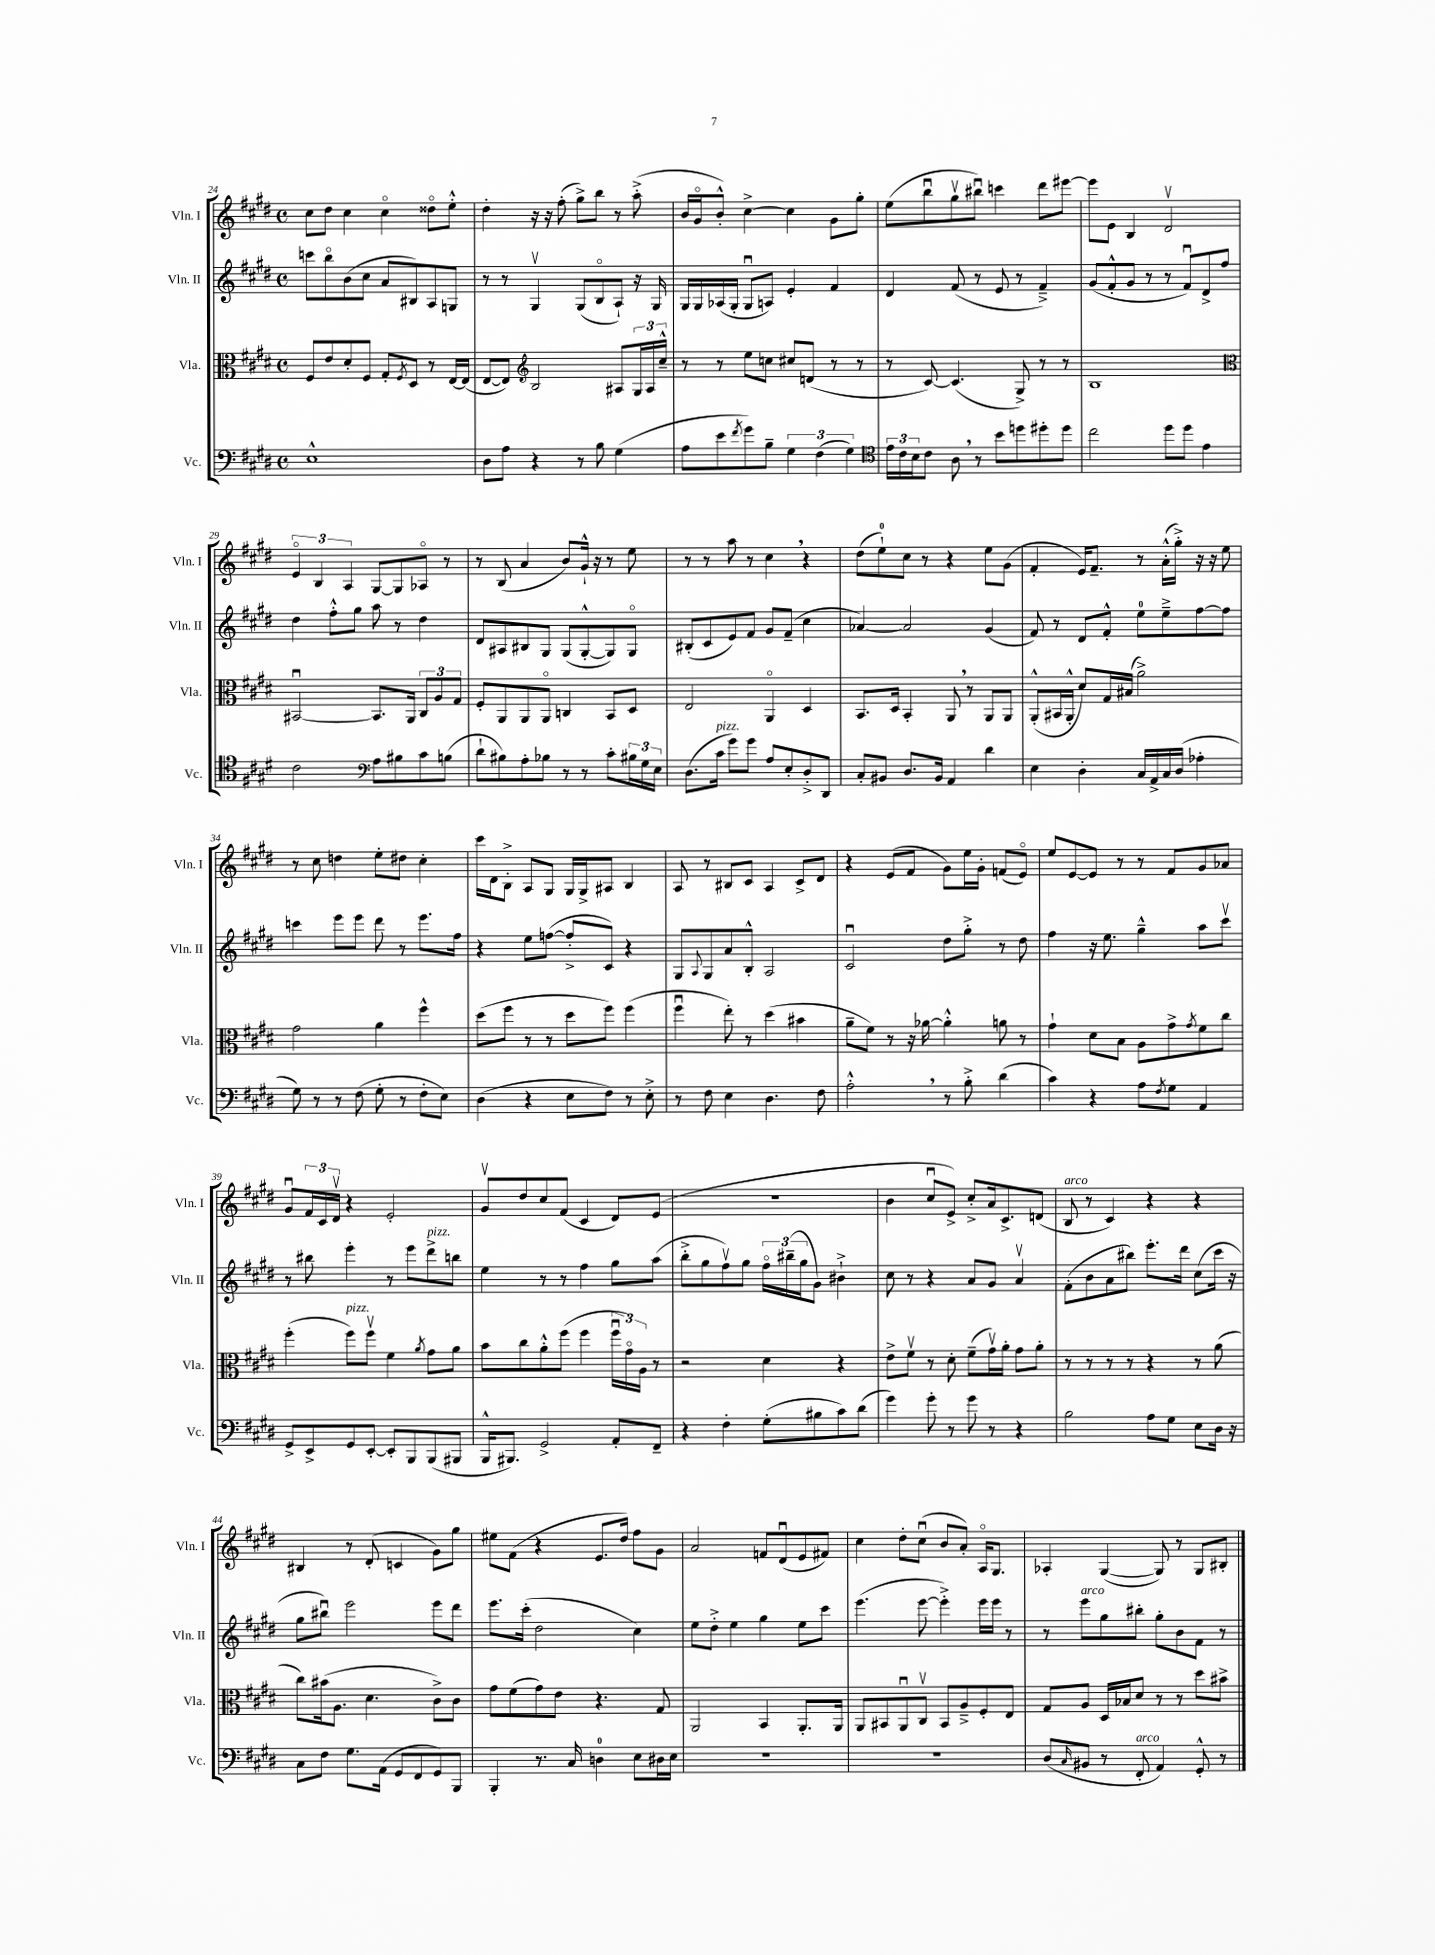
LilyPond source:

<<
\new StaffGroup <<
\new Staff = "s0" \with { instrumentName = "Vln. I" shortInstrumentName = "Vln. I" } {
    \clef treble \key e \major \defaultTimeSignature \time 4/4
    cis''8 dis''8 cis''4 cis''4\flageolet disis''8\flageolet e''8-.-^ |
    dis''4-. r16 r16 fis''8-.( gis''8->) b''8 r8 a''8-.->( |
    b'16 gis'16\flageolet b'8-.-^) cis''4~-> cis''4 gis'8 gis''8-. |
    e''8( b''8\downbow gis''8\upbow bis''8\downbow) c'''4 dis'''8 eis'''8~ |
    eis'''8 e'8 b4 dis'2\upbow |
    \tuplet 3/2 { e'4\flageolet b4 a4 } gis8~ gis8 aes8\flageolet r8 |
    r8 b8( a'4 b'8) gis'16-!-^ r16 r8 e''8 |
    r8 r8 a''8 r8 cis''4 \breathe r4 |
    dis''8( e''8-0-!) cis''8 r8 r4 e''8 gis'8( |
    fis'4-. e'16) fis'8.-- r8 a'16-.-^( gis''16-.->) r16 r16 e''8 |
    r8 cis''8 d''4 e''8-. dis''8 cis''4-. |
    cis'''16 dis'16 b8-.-> a8 gis8 gis16 gis16-> ais8 b4 |
    a8 r8 bis8 cis'8 a4 cis'8-> dis'8 |
    r4 e'8( fis'8 gis'8) e''16 gis'16-. f'8( e'8\flageolet) |
    e''8 e'8~ e'8 r8 r8 fis'8 gis'8 aes'8 |
    gis'8\downbow \tuplet 3/2 { fis'16 cis'16 dis'16\upbow } r4 e'2-. |
    gis'8\upbow dis''8 cis''8 fis'8( cis'4 dis'8) e'8( |
    R1 |
    b'4 cis''8\downbow e'8->) cis''8-.-> a'16 cis'8.-> d'8( |
    b8^\markup { \italic "arco" } r8 cis'4) r4 r4 |
    bis4 r8 dis'8-.( c'4 gis'8) gis''8 |
    eis''8 fis'8( r4 e'8. dis''16) fis''8 gis'8 |
    a'2 f'8 dis'8\downbow( e'8 fis'8) |
    cis''4 dis''8-. cis''8\downbow( b'8 a'8-.) a16\flageolet gis8. |
    aes4-. gis4~( gis8) r8 gis8 bis8-. \bar "|." |
}
\new Staff = "s1" \with { instrumentName = "Vln. II" shortInstrumentName = "Vln. II" } {
    \clef treble \key e \major \defaultTimeSignature \time 4/4
    c'''8 b''8\flageolet b'8( cis''8 a'8 bis8) a8 g8 |
    r8 r8 gis4\upbow gis8( b8\flageolet a8-!) r16 gis16 |
    gis16 gis16 aes16( gis16-. gis8\downbow a8) e'4-. fis'4 |
    dis'4 fis'8( r8 e'8 r8 fis'4--->) |
    gis'8( fis'8-.-^ gis'8 r8 r8 fis'8\downbow) dis'8-> fis''8 |
    dis''4 fis''8-.-^ gis''8 a''8 r8 dis''4 |
    dis'8 ais8 bis8 gis8 gis8( gis8~-.-^ gis8) gis8\flageolet |
    bis8-.( cis'8 e'8) fis'8 gis'8 fis'8--( cis''4 |
    aes'4~) aes'2 gis'4( |
    fis'8) r8 dis'8 fis'8-.-^ e''8-0 e''8---> fis''8~ fis''8 |
    c'''4 e'''8 e'''8 dis'''8 r8 e'''8. fis''16 |
    r4 e''8 f''8~( f''8-.-> cis'8) r4 |
    gis8 \appoggiatura { a8 } gis8 a'8 b8-.-^ a2 |
    cis'2\downbow dis''8 gis''8-.-> r8 dis''8 |
    fis''4 r16 e''8. gis''4---^ a''8 cis'''8\upbow |
    r8 bis''8 e'''4-. r8 e'''8 dis'''8->^\markup { \italic "pizz." } b''8 |
    e''4 r8 r8 fis''4 gis''8 a''8( |
    b''8-.-> gis''8 fis''8\upbow) gis''8 \tuplet 3/2 { fis''16\flageolet bis''16--( gis''16 } gis'8) bis'4-!-> |
    cis''8 r8 r4 a'8 gis'8 a'4\upbow |
    fis'8-.( b'8 a'8 bis''8) e'''8.-. dis'''16 cis''8( cis'''16 r16 |
    gis''8 bis''8\downbow) e'''2 e'''8 dis'''8 |
    e'''8. cis'''16-.( dis''2 cis''4) |
    e''8 dis''8-.-> e''4 gis''4 e''8 cis'''8 |
    e'''4.( e'''8~ e'''4-.->) e'''16 e'''16 r8 |
    r8 e'''8^\markup { \italic "arco" } gis''8 bis''8-. gis''8-. b'8 fis'8 r8 \bar "|." |
}
\new Staff = "s2" \with { instrumentName = "Vla." shortInstrumentName = "Vla." } {
    \clef alto \key e \major \defaultTimeSignature \time 4/4
    fis8 e'8 dis'8-. fis8 gis8-. \acciaccatura { fis8 } dis8 r8 e16~ e16( |
    e8~ e8) \clef treble b2 ais8 \tuplet 3/2 { gis16 ais16 cis''16---^ } |
    r8 r8 e''8 c''8 cis''8 d'8( r8 r8 |
    r8 cis'8~) cis'4.( gis8->) r8 r8 |
    b1 |
    \clef alto bis,2~\downbow bis,8. a,16 \tuplet 3/2 { cis8 a8 gis8 } |
    fis8-. a,8 a,8 a,8\flageolet c4 b,8 dis8 |
    e2 a,4\flageolet dis4 |
    b,8. dis16 b,4-. a,8 \breathe r8 a,8 a,8 |
    a,8-.-^( bis,16 a,16-.-^ dis'8) gis16 bis16( a'2->) |
    gis'2 a'4 fis''4-^ |
    dis''8( fis''8 r8 r8 dis''8 fis''8) fis''4( |
    fis''4\downbow e''8-.) r8 dis''4( bis'4 |
    a'8-- fis'8) r8 r16 aes'16~ aes'4-.-^ a'8 r8 |
    gis'4-! dis'8 b8 a8 gis'8-> \acciaccatura { gis'8 } fis'8 cis''8 |
    fis''4-.( fis''8^\markup { \italic "pizz." }) fis''8\upbow fis'4 \acciaccatura { a'8 } gis'8 a'8 |
    b'8 cis''8 a'8-.-^ fis''8( fis''4 \tuplet 3/2 { fis''16\downbow gis'16\flageolet) a16 } r8 |
    r2 dis'4 r4 |
    e'8-> fis'8\upbow r8 dis'8-. fis'8--( gis'16\upbow) a'16-. gis'8 a'8-. |
    r8 r8 r8 r8 r4 r8 a'8( |
    cis''8) bis'16( a8. dis'4. cis'8->) cis'8 |
    gis'8 fis'8( gis'8) e'8 r4. gis8 |
    a,2 b,4 a,8.-. a,16 |
    a,8 bis,8 a,8\downbow cis8\upbow bis,8 a8---> fis8-. e8 |
    gis8 a8 dis16 bes16 dis'8 r8 r8 dis''8 bis'8-> \bar "|." |
}
\new Staff = "s3" \with { instrumentName = "Vc." shortInstrumentName = "Vc." } {
    \clef bass \key e \major \defaultTimeSignature \time 4/4
    e1-^ |
    dis8 a8 r4 r8 b8 gis4( |
    a8 e'8 \acciaccatura { fis'8 } gis'8) b8-- \tuplet 3/2 { gis4 fis4( gis4) } |
    \clef tenor \tuplet 3/2 { e'16 cis'16 b16 } cis'8 a8 \breathe r8 b'8 d''8 dis''8-. dis''8 |
    cis''2 dis''8 dis''8 e'4 |
    cis'2 \clef bass a8 bis8 cis'8 b8( |
    dis'8-! bis8) a8-. bes8 r8 r8 cis'8-. \tuplet 3/2 { bis16 gis16 e16 } |
    dis8.( cis'16^\markup { \italic "pizz." } gis'8) gis'8 a8 e8-. dis8-.-> dis,8 |
    cis8-. bis,8 dis8. bis,16 a,4 dis'4 |
    e4 dis4-. cis16 a,16-> cis16 dis16( aes4-. |
    gis8) r8 r8 fis8( gis8-. r8 fis8-. e8) |
    dis4( r4 e8 fis8) r8 e8-.-> |
    r8 fis8 e4 dis4. fis8 |
    a2-.-^ \breathe r8 b8-.-> dis'4( |
    cis'4) r4 a8 \acciaccatura { fis8 } gis8 a,4 |
    gis,8-> e,8-> gis,8 e,8~-. e,8-. b,,8 b,,8( bis,,8 |
    b,,16-^ bis,,8.) gis,2-> a,8-. fis,8-- |
    r4 fis4-. gis8-.( bis8 cis'8) dis'8( |
    gis'4) gis'8-. r8 gis'8 r8 r4 |
    b2 a8 gis8 e8 dis16 r16 |
    cis8 fis8 gis8. a,16( gis,8 fis,8 gis,8) b,,8 |
    b,,4-. r8. cis16 d4-0 e8 dis16 e16 |
    R1 |
    R1 |
    dis8( \grace { cis16 } bis,8 r8 fis,8-.^\markup { \italic "arco" } a,4) gis,8-.-^ r8 \bar "|." |
}
>>
>>
\layout { \context { \Score currentBarNumber = #24 } }
